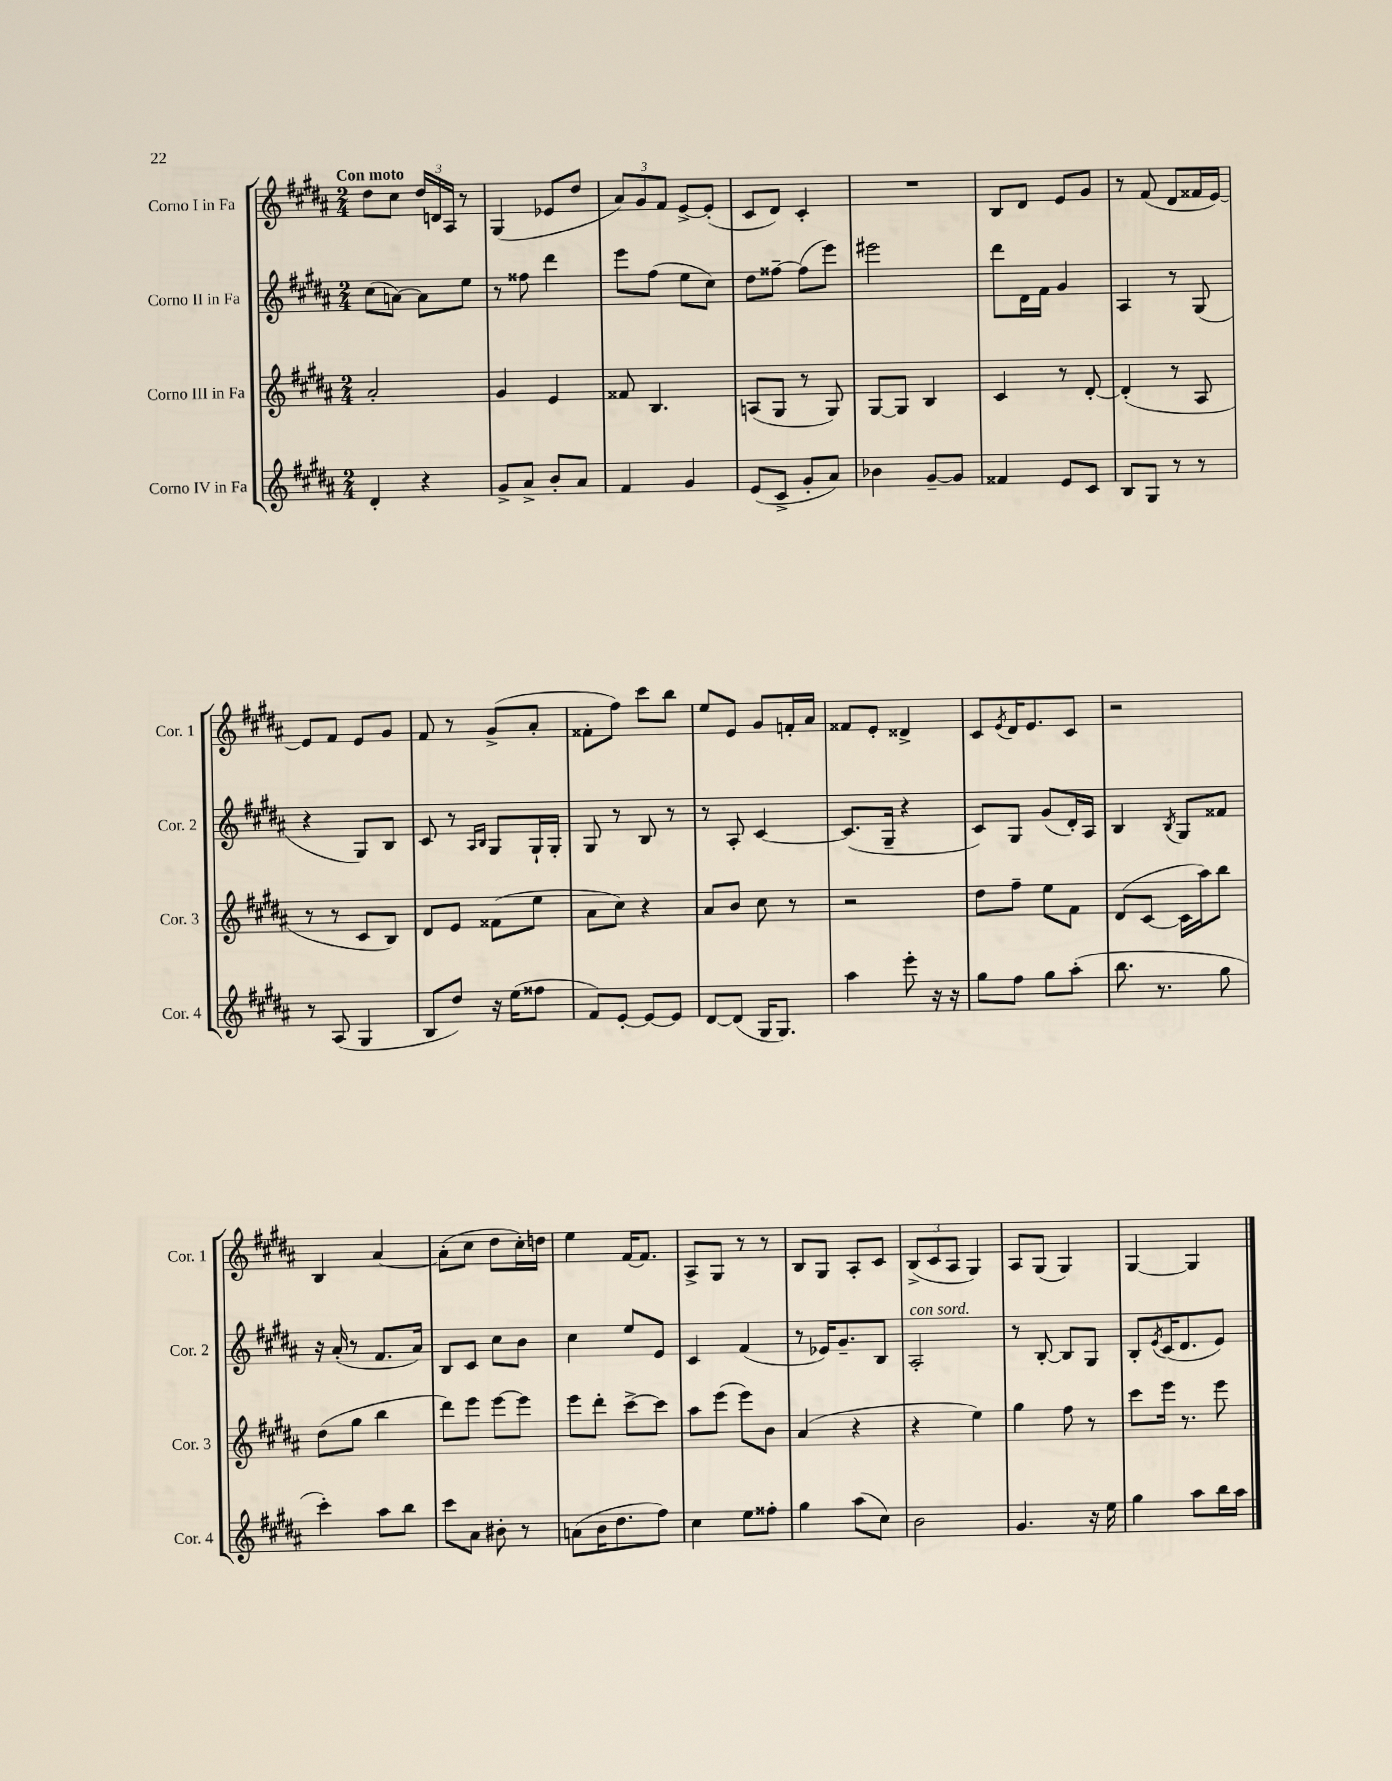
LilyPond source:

<<
\new StaffGroup <<
\new Staff = "s0" \with { instrumentName = "Corno I in Fa" shortInstrumentName = "Cor. 1" } {
    \clef treble \key b \major \numericTimeSignature \time 2/4 \tempo "Con moto"
    dis''8 cis''8 \tuplet 3/2 { dis''16 d'16 ais16 } r8 |
    gis4( ees'8 dis''8 |
    \tuplet 3/2 { ais'8) gis'8 fis'8 } e'8~-> e'8-.( |
    cis'8 dis'8) cis'4-. |
    R2 |
    b8 dis'8 e'8 gis'8 |
    r8 fis'8( dis'8 fisis'16 e'16~) |
    e'8 fis'8 e'8 gis'8 |
    fis'8 r8 gis'8->( ais'8-. |
    fisis'8-. fis''8) cis'''8 b''8 |
    e''8 e'8 gis'8 f'16-. ais'16 |
    fisis'8 e'8-. disis'4-> |
    cis'8 \acciaccatura { e'8 } dis'16 e'8. cis'8 |
    r2 |
    b4 ais'4~ |
    ais'8-.( cis''8 dis''8 cis''16-.) d''16 |
    e''4 fis'16~ fis'8. |
    ais8-> gis8 r8 r8 |
    b8 gis8 ais8-. cis'8 |
    \tuplet 3/2 { b8->( cis'8 ais8 } gis4) |
    ais8 gis8( gis4) |
    gis4~ gis4 \bar "|." |
}
\new Staff = "s1" \with { instrumentName = "Corno II in Fa" shortInstrumentName = "Cor. 2" } {
    \clef treble \key b \major \numericTimeSignature \time 2/4
    cis''8( a'8~) a'8 e''8 |
    r8 fisis''8 dis'''4 |
    e'''8 fis''8( e''8 cis''8) |
    dis''8 fisis''8~-- fisis''8( e'''8) |
    eis'''2 |
    dis'''8 dis'16 fis'16 gis'4 |
    ais4 r8 gis8( |
    r4 gis8) b8 |
    cis'8 r8 \grace { ais16 b16 } gis8 gis16-! gis16-. |
    gis8 r8 b8 r8 |
    r8 ais8-. cis'4~ |
    cis'8.( gis16-- r4 |
    cis'8) gis8 gis'8( dis'16-.) ais16 |
    b4 \acciaccatura { b8 } gis8 fisis'8 |
    r16 ais'16-.( r8 fis'8. ais'16) |
    b8 cis'8 cis''8 b'8 |
    cis''4 e''8 e'8 |
    cis'4 fis'4( |
    r8 ees'16) gis'8.-- b8 |
    ais2-.^\markup { \italic "con sord." } |
    r8 b8~-. b8 gis8 |
    b8-. \acciaccatura { e'8 } cis'16( dis'8. e'8) \bar "|." |
}
\new Staff = "s2" \with { instrumentName = "Corno III in Fa" shortInstrumentName = "Cor. 3" } {
    \clef treble \key b \major \numericTimeSignature \time 2/4
    ais'2-. |
    gis'4 e'4 |
    fisis'8 b4. |
    a8( gis8 r8 gis8) |
    gis8~ gis8 b4 |
    cis'4 r8 dis'8~-. |
    dis'4-.( r8 ais8 |
    r8 r8 cis'8 b8) |
    dis'8 e'8 fisis'8( e''8 |
    ais'8 cis''8) r4 |
    ais'8 b'8 cis''8 r8 |
    r2 |
    dis''8 fis''8-- e''8 fis'8 |
    dis'8( cis'8~ cis'16 ais''16) b''8 |
    dis''8( gis''8 b''4 |
    dis'''8) e'''8 e'''8~ e'''8 |
    e'''8 dis'''8-. cis'''8~-> cis'''8 |
    ais''8 e'''8( e'''8) b'8 |
    ais'4( r4 |
    r4 e''4) |
    gis''4 fis''8 r8 |
    cis'''8 e'''16 r8. e'''8 \bar "|." |
}
\new Staff = "s3" \with { instrumentName = "Corno IV in Fa" shortInstrumentName = "Cor. 4" } {
    \clef treble \key b \major \numericTimeSignature \time 2/4
    dis'4-. r4 |
    gis'8-> ais'8-> b'8-. ais'8 |
    fis'4 gis'4 |
    e'8( cis'8-> gis'8-. ais'8) |
    bes'4 gis'8~-- gis'8 |
    fisis'4 e'8 cis'8 |
    b8 gis8 r8 r8 |
    r8 ais8( gis4 |
    b8 dis''8) r16 e''16( fisis''8 |
    fis'8) e'8~-. e'8~ e'8 |
    dis'8~ dis'8( gis16 gis8.) |
    ais''4 e'''8-. r16 r16 |
    gis''8 fis''8 gis''8 ais''8-.( |
    b''8. r8. gis''8 |
    cis'''4-.) ais''8 b''8 |
    cis'''8 ais'8 bis'8-. r8 |
    a'8( b'16 dis''8. fis''8) |
    cis''4 e''8 fisis''8-. |
    gis''4 ais''8( cis''8) |
    b'2 |
    gis'4. r16 e''16 |
    gis''4 ais''8 b''16 ais''16 \bar "|." |
}
>>
>>
\layout { \context { \Score \remove "Bar_number_engraver" } }
